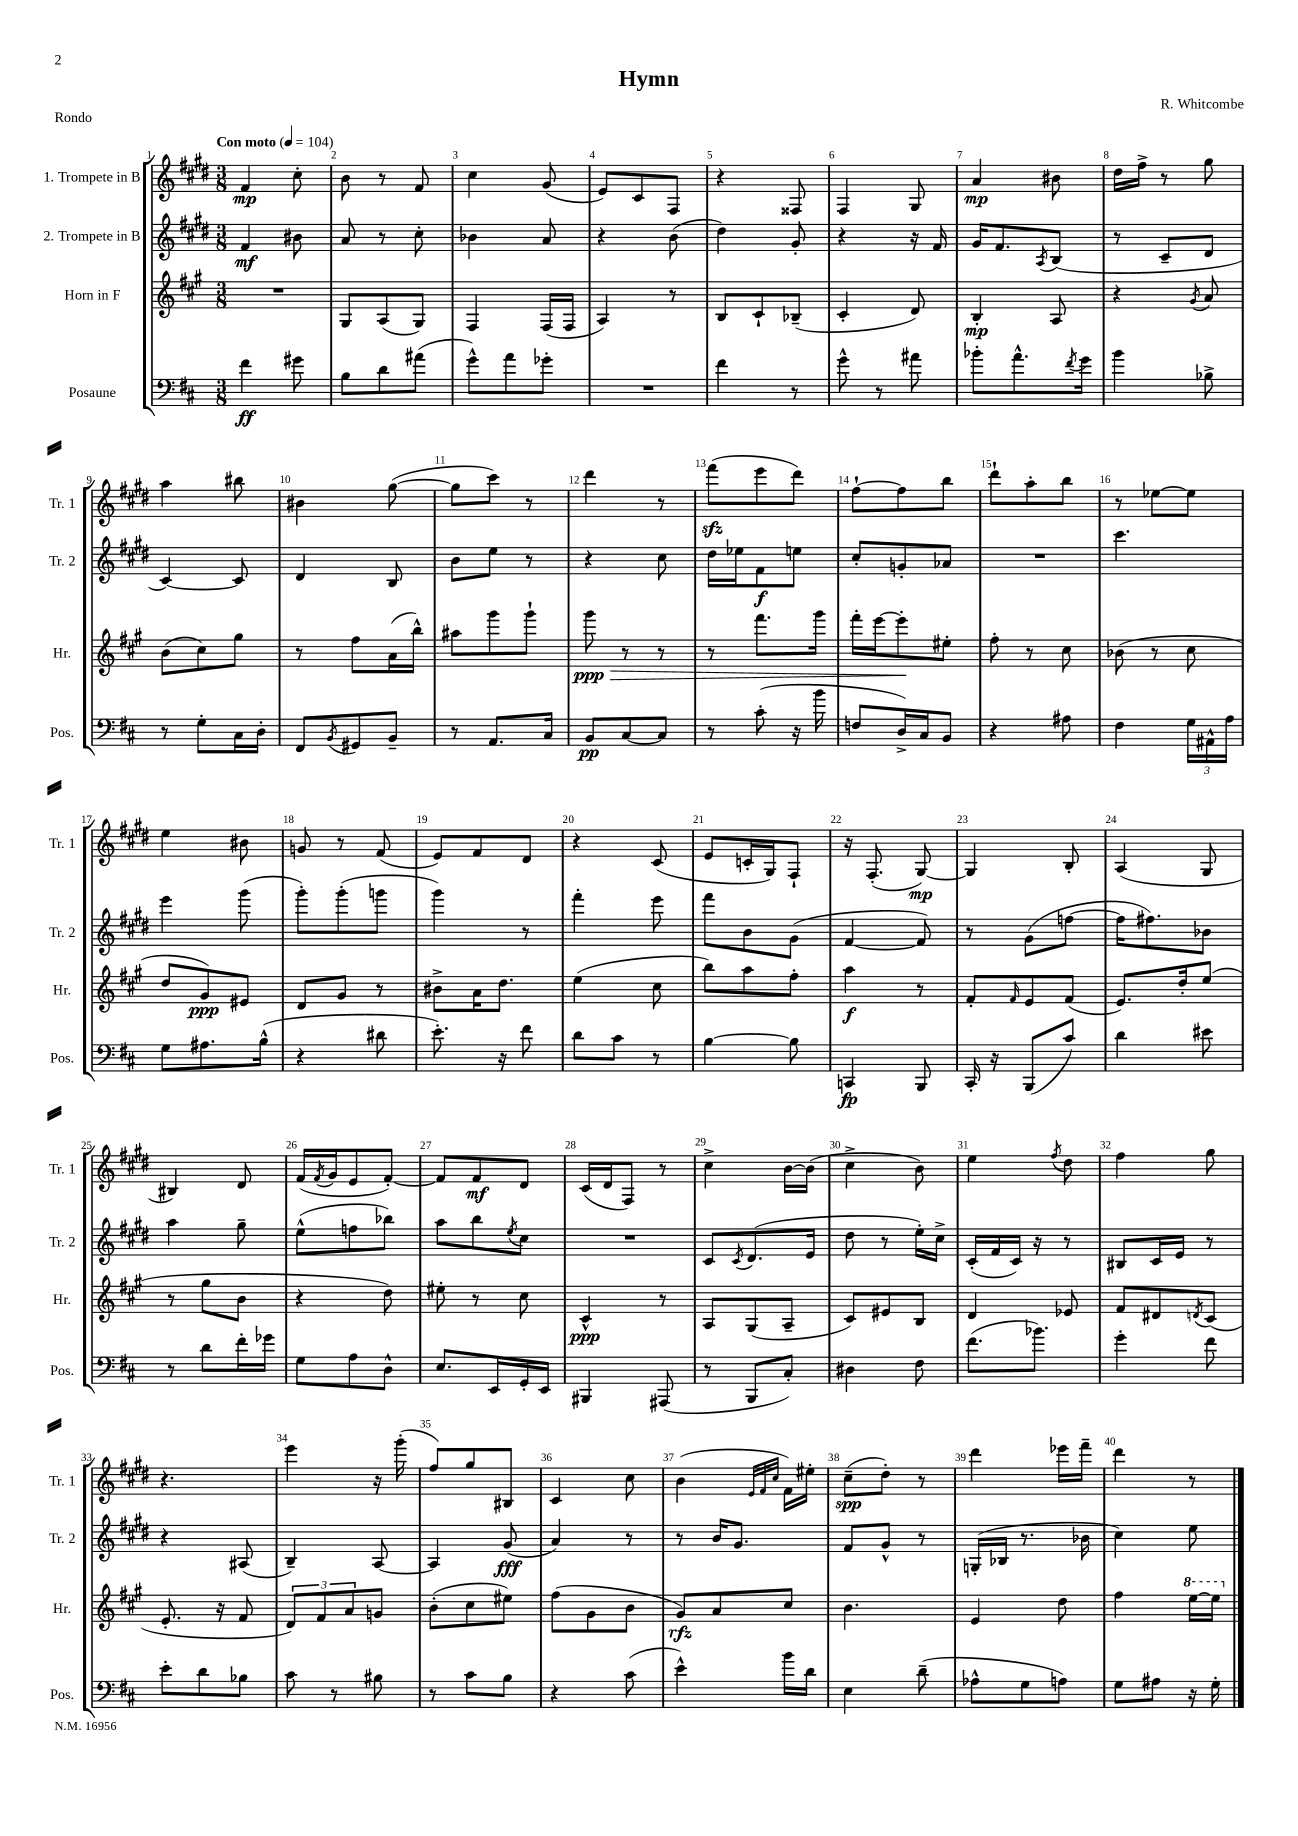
\header { title = "Hymn" composer = "R. Whitcombe" piece = "Rondo" }
<<
\new StaffGroup <<
\new Staff = "s0" \with { instrumentName = "1. Trompete in B" shortInstrumentName = "Tr. 1" } {
    \clef treble \key e \major \numericTimeSignature \time 3/8 \tempo "Con moto" 4 = 104
    fis'4\mp cis''8-. |
    b'8 r8 fis'8 |
    cis''4 gis'8( |
    e'8) cis'8 fis8 |
    r4 fisis8 |
    fis4 gis8 |
    a'4\mp bis'8 |
    dis''16 fis''16-> r8 gis''8 |
    a''4 bis''8 |
    bis'4 gis''8~( |
    gis''8 cis'''8) r8 |
    dis'''4 r8 |
    fis'''8\sfz( e'''8 dis'''8) |
    fis''8~-! fis''8 b''8 |
    dis'''8-! a''8-. b''8 |
    r8 ees''8~ ees''8 |
    e''4 bis'8 |
    g'8 r8 fis'8( |
    e'8) fis'8 dis'8 |
    r4 cis'8( |
    e'8 c'16-. gis16) fis8-! |
    r16 fis8.-.( gis8~\mp) |
    gis4 b8-. |
    a4( gis8 |
    bis4) dis'8 |
    fis'16( \acciaccatura { fis'8 } gis'16 e'8 fis'8~-.) |
    fis'8 fis'8\mf dis'8 |
    cis'16( dis'16 fis8) r8 |
    cis''4-> b'16~ b'16( |
    cis''4-> b'8) |
    e''4 \acciaccatura { fis''8 } dis''8 |
    fis''4 gis''8 |
    r4. |
    e'''4 r16 gis'''16-.( |
    fis''8) gis''8 bis8 |
    cis'4 cis''8 |
    b'4( \grace { e'32 fis'32 cis''32 } fis'16) eis''16-. |
    cis''8--\spp( dis''8-.) r8 |
    dis'''4 ees'''16 fis'''16-- |
    dis'''4 r8 \bar "|." |
}
\new Staff = "s1" \with { instrumentName = "2. Trompete in B" shortInstrumentName = "Tr. 2" } {
    \clef treble \key e \major \numericTimeSignature \time 3/8
    fis'4\mf bis'8 |
    a'8 r8 cis''8-. |
    bes'4 a'8 |
    r4 b'8( |
    dis''4) gis'8-. |
    r4 r16 fis'16 |
    gis'16 fis'8. \acciaccatura { a8 } b8( |
    r8 cis'8-- dis'8 |
    cis'4~) cis'8 |
    dis'4 b8 |
    b'8 e''8 r8 |
    r4 cis''8 |
    dis''16 ees''16 fis'8\f e''8 |
    cis''8-. g'8-. aes'8 |
    R4. |
    cis'''4. |
    e'''4 gis'''8( |
    gis'''8-.) gis'''8-.( g'''8 |
    gis'''4) r8 |
    fis'''4-. e'''8 |
    fis'''8 b'8 gis'8( |
    fis'4~ fis'8) |
    r8 gis'8( f''8~ |
    f''16 fis''8.) bes'8 |
    a''4 gis''8-- |
    e''8-^( f''8 bes''8) |
    a''8 b''8 \acciaccatura { e''8 } cis''8 |
    R4. |
    cis'8 \acciaccatura { cis'8 } dis'8.( e'16 |
    dis''8 r8 e''16-.) cis''16-> |
    cis'16-.( fis'16 cis'16) r16 r8 |
    bis8 cis'16 e'16 r8 |
    r4 ais8( |
    b4--) a8~ |
    a4 gis'8\fff( |
    a'4) r8 |
    r8 b'16 gis'8. |
    fis'8 gis'8-^ r8 |
    g16-.( bes16 r8. bes'16 |
    cis''4) e''8 \bar "|." |
}
\new Staff = "s2" \with { instrumentName = "Horn in F" shortInstrumentName = "Hr." } {
    \clef treble \key a \major \numericTimeSignature \time 3/8
    R4. |
    gis8 a8( gis8) |
    fis4 fis16( fis16 |
    a4) r8 |
    b8 cis'8-! bes8--( |
    cis'4-. d'8) |
    b4-.\mp a8 |
    r4 \acciaccatura { gis'8 } a'8 |
    b'8( cis''8) gis''8 |
    r8 fis''8 a'16( b''16-^) |
    ais''8 gis'''8 gis'''8-! |
    gis'''8\ppp\> r8 r8 |
    r8 fis'''8. gis'''16 |
    fis'''16-. e'''16~ e'''8-.\! eis''8-. |
    fis''8-. r8 cis''8 |
    bes'8( r8 cis''8 |
    d''8 gis'8\ppp) eis'8 |
    d'8 gis'8 r8 |
    bis'8-> a'16 d''8. |
    e''4( cis''8 |
    b''8) a''8 fis''8-. |
    a''4\f r8 |
    fis'8-. \grace { fis'16 } e'8 fis'8( |
    e'8.) d''16-. e''8( |
    r8 gis''8 b'8 |
    r4 d''8) |
    eis''8-. r8 cis''8 |
    cis'4-^\ppp r8 |
    a8 gis8( a8-- |
    cis'8) eis'8 b8 |
    d'4 ees'8 |
    fis'8 dis'8 \acciaccatura { d'8 } cis'8( |
    e'8.-. r16 fis'8 |
    \tuplet 3/2 { d'8) fis'8 a'8 } g'8 |
    b'8-.( cis''8 eis''8) |
    fis''8( gis'8 b'8 |
    gis'8\rfz) a'8 cis''8 |
    b'4. |
    e'4 d''8 |
    fis''4 \ottava #1 e'''16~ e'''16 \ottava #0 \bar "|." |
}
\new Staff = "s3" \with { instrumentName = "Posaune" shortInstrumentName = "Pos." } {
    \clef bass \key d \major \numericTimeSignature \time 3/8
    fis'4\ff gis'8 |
    b8 d'8 ais'8( |
    g'8-^) a'8 ges'8-. |
    R4. |
    fis'4 r8 |
    g'8-^ r8 ais'8 |
    bes'8-. a'8.-^ \acciaccatura { fis'8 } g'16 |
    b'4 bes8-> |
    r8 g8-. cis16 d16-. |
    fis,8 \acciaccatura { b,8 } gis,8 b,8-- |
    r8 a,8. cis16 |
    b,8\pp cis8~ cis8 |
    r8 cis'8-.( r16 b'16 |
    f8 d16->) cis16 b,8 |
    r4 ais8 |
    fis4 \tuplet 3/2 { g16 ais,16-^ a16 } |
    g8 ais8. b16-^( |
    r4 dis'8 |
    e'8.-.) r16 fis'8 |
    d'8 cis'8 r8 |
    b4~ b8 |
    c,4\fp b,,8 |
    cis,16-. r16 b,,8( cis'8) |
    d'4 eis'8 |
    r8 d'8 fis'16-. ges'16 |
    g8 a8 d8-^ |
    e8. e,16 g,16-. e,16 |
    bis,,4 ais,,8( |
    r8 b,,8 cis8-.) |
    dis4 fis8 |
    fis'8.( bes'8.) |
    g'4-. fis'8 |
    e'8-. d'8 bes8 |
    cis'8 r8 bis8 |
    r8 cis'8 b8 |
    r4 cis'8( |
    e'4-^) b'16 d'16 |
    e4 d'8--( |
    aes8-^ g8 a8) |
    g8 ais8 r16 g16-. \bar "|." |
}
>>
>>
\layout { \context { \Score \override BarNumber.break-visibility = ##(#f #t #t) barNumberVisibility = #all-bar-numbers-visible } }
